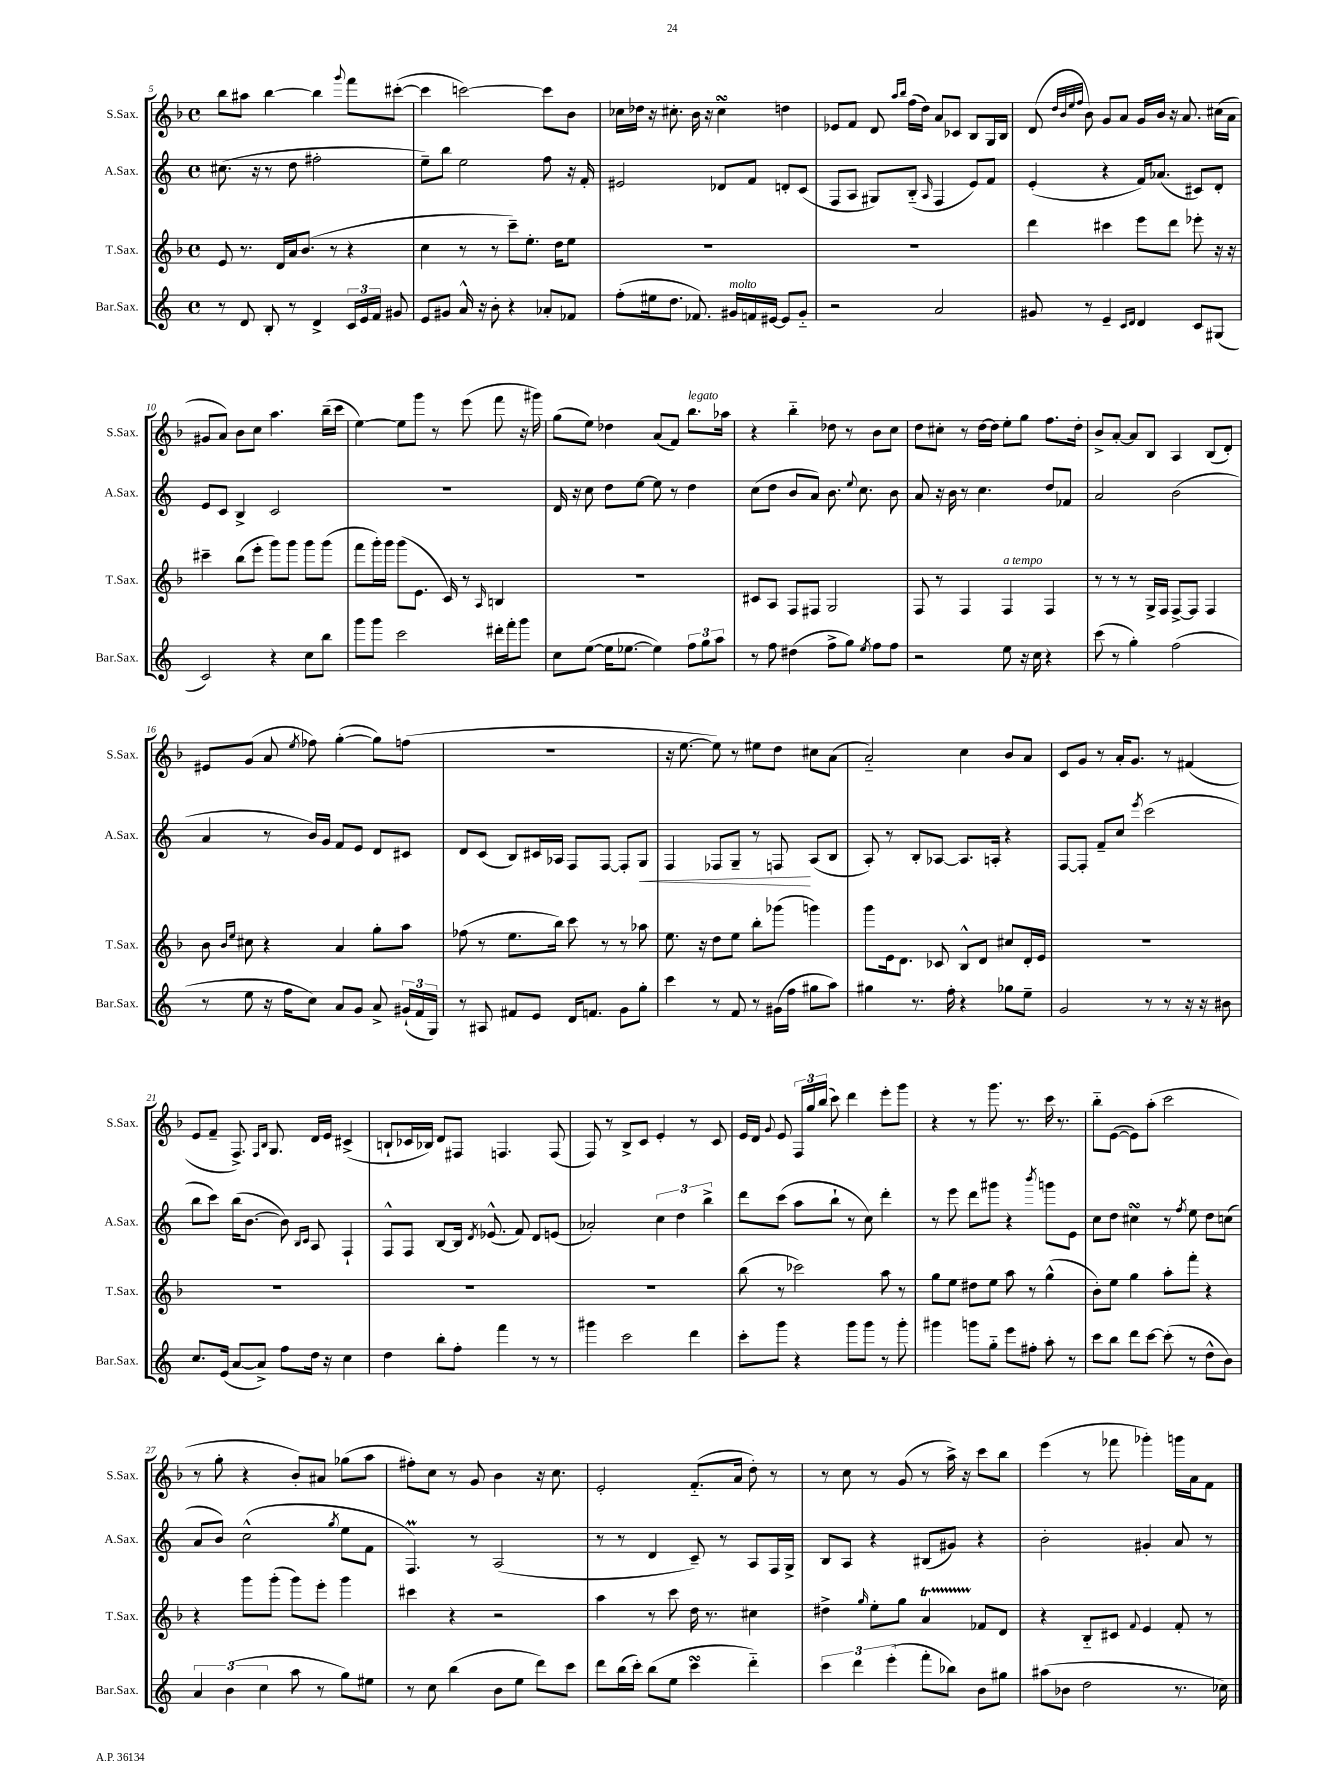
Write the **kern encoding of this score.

**kern	**kern	**kern	**dynam	**kern
*part4	*part3	*part2	*part2	*part1
*staff4	*staff3	*staff2	*staff2	*staff1
*I"Bar.Sax.	*I"T.Sax.	*I"A.Sax.	*	*I"S.Sax.
*I'Bar.Sax.	*I'T.Sax.	*I'A.Sax.	*	*I'S.Sax.
*clefG2	*clefG2	*clefG2	*	*clefG2
*k[]	*k[b-]	*k[]	*	*k[b-]
*M4/4	*M4/4	*M4/4	*	*M4/4
*met(c)	*met(c)	*met(c)	*	*met(c)
=5	=5	=5	=5	=5
8r	8e/	(8.cc#X\	.	8bb-\L
8d/	8.r	.	.	8aa#X\J
.	.	16r	.	.
8B'/	.	8r	.	[4bb-\
.	16d/LL	.	.	.
8r	16a/J	8dd\	.	.
.	(8.b-/J	.	.	.
4d^/	.	2ff#X'\	.	4bb-\]
.	8r	.	.	.
.	.	.	.	8qqggg/
24c/LL	4r	.	.	8fff\L
24e/	.	.	.	.
24f/JJ	.	.	.	.
8g#X/	.	.	.	([8ccc#X'\J
=6	=6	=6	=6	=6
8e/L	4cc\	8ee~\L)	.	4ccc#\]
8g#X/J	.	8bb\J	.	.
16a^^/	8r	2ee\	.	[2cccn\)
16r	.	.	.	.
8b'\	8r	.	.	.
4r	8ccc~\L)	.	.	.
.	8.ee'\J	.	.	.
8a-X'/L	.	8ff\	.	8ccc\L]
.	16dd\KL	.	.	.
8f-X/J	8ee\J	16r	.	8b-\J
.	.	16f'/	.	.
=7	=7	=7	=7	=7
(8ff'\L	1r	2e#X/	.	16cc-X\LL
.	.	.	.	16dd-X\JJ
16ee#X\k	.	.	.	16r
8.dd\J	.	.	.	8.cc#X'\
8.f-X/)	.	.	.	16b-\
.	.	.	.	16r
.	.	8d-X/L	.	4cc#sSsS\
!LO:TX:a:i:t=molto	!	!	!	!
16g#X/LL	.	.	.	.
16fn/	.	8f/J	.	.
[16e#X/JJ	.	.	.	.
8e#/L]	.	8dn'/L	.	4ddn\
8g#/J	.	(8c/J	.	.
=8	=8	=8	=8	=8
2r	1r	8F/L	.	8e-X/L
.	.	8A/J	.	8f/J
.	.	8G#X/L)	.	8d/
.	.	.	.	16qqaa/LL
.	.	.	.	16qqbb-/JJ
.	.	(8B/J	.	(16ff\LL
.	.	.	.	16dd\JJ)
.	.	16qqA/	.	.
2a/	.	4F/	.	8a/L
.	.	.	.	8c-X/J
.	.	8e/L)	.	8B-/L
.	.	8f/J	.	16G/L
.	.	.	.	16B-/JJ
=9	=9	=9	=9	=9
8g#X/	4ddd\	(4e'/	.	(8d/
.	.	.	.	32qqdd/LLL
.	.	.	.	32qqb-/
.	.	.	.	32qqee/
.	.	.	.	32qqff/JJJ
8r	.	.	.	8b-\)
4e~/	4ccc#X\	4r	.	8g/L
.	.	.	.	8a/J
16qqc/LL	.	.	.	.
16qqd/JJ	.	.	.	.
4d/	8eee\L	16f/KL)	.	16g/LL
.	.	(8.a-X/J	.	16b-/JJ
.	8ddd\J	.	.	16r
.	.	.	.	8.a/
8c/L	8eee-X'\	8c#X/L)	.	.
(8G#X/J	16r	8d'/J	.	(16cc#X\LL
.	16r	.	.	16a\JJ
!!LO:LB:g=z
=10	=10	=10	=10	=10
2c/)	4ccc#X~\	8e/L	.	8g#X/L
.	.	8c/J	.	8a/J)
.	(8bb-\L	4B^/	.	8b-\L
.	8eee'\J	.	.	8cc\J
4r	8ggg\L)	2c/	.	4.aa\
.	8ggg\J	.	.	.
8cc\L	8ggg\L	.	.	.
8bb\J	(8ggg\J	.	.	(16bb-~\LL
.	.	.	.	16ccc\JJ
=11	=11	=11	=11	=11
8ggg\L	8fff\L	1r	.	[4ee\)
8ggg\J	16ggg'\L)	.	.	.
.	16ggg\JJ	.	.	.
2ccc\	(8ggg\L	.	.	8ee\L]
.	8.e\J	.	.	8ggg\J
.	.	.	.	8r
.	16c/)	.	.	.
.	8r	.	.	(8eee\
.	16qqA/	.	.	.
16ddd#X'\LL	4Bn/	.	.	8fff\
16fff'\J	.	.	.	.
8ggg\J	.	.	.	16r
.	.	.	.	16ggg#X\)
=12	=12	=12	=12	=12
8cc\L	1r	16d/	.	(8gg\L
.	.	16r	.	.
([8ee\J	.	8cc\	.	8ee\J)
16ee\KL]	.	8dd\L	.	4dd-X\
[8.ee-X\J	.	.	.	.
.	.	[8ee\J	.	.
4ee-\])	.	8ee\]	.	(8a/L
.	.	8r	.	8f/J)
!	!	!	!	!LO:TX:a:i:t=legato
12ff\L	.	4dd\	.	8.bb-\L
12gg\	.	.	.	.
12aa\J	.	.	.	.
.	.	.	.	16aa-X\Jk
=13	=13	=13	=13	=13
8r	8c#X/L	(8cc\L	.	4r
8ff\	8A/J	8dd\J	.	.
(4dd#X\	8F/L	8b/L	.	4bb-\
.	8F#X/J	8a/J)	.	.
8ff^\L	2G/	8.b\	.	8dd-X\
8gg\J)	.	.	.	8r
.	.	8qqee/	.	.
.	.	8.cc\	.	.
8qee/	.	.	.	.
8ff\L	.	.	.	8b-\L
8ff\J	.	8b\	.	8cc\J
=14	=14	=14	=14	=14
2r	8F/	8a/	.	8dd\L
.	8r	16r	.	8cc#X'\J
.	.	16b\	.	.
.	4F/	8r	.	8r
.	.	4.cc\	.	[16dd\LL
.	.	.	.	16dd\JJ]
!	!LO:TX:a:i:t=a tempo	!	!	!
8ee\	4F/	.	.	8ee'\L
16r	.	.	.	8gg\J
16cc\	.	.	.	.
4r	4F/	8dd/L	.	8.ff\L
.	.	8f-X/J	.	.
.	.	.	.	16dd'\Jk
=15	=15	=15	=15	=15
(8ccc\	8r	2a/	.	8b-^/L
8r	8r	.	.	[8a'/J
4gg'\)	8r	.	.	8a/L]
.	16G^/LL	.	.	8B-/J
.	16F/JJ	.	.	.
(2ff\	[8F^/L	(2b\	.	4A/
.	8F/J]	.	.	.
.	4F/	.	.	(8B-/L
.	.	.	.	8d'/J)
!!LO:LB:g=z
=16	=16	=16	=16	=16
8r	8b-\	4a/	.	8e#X/L
.	16qqb-/LL	.	.	.
.	16qqee/JJ	.	.	.
8ee\	8cc#X\	.	.	(8g/J
16r	4r	8r	.	8a/
16ff\KL	.	.	.	.
.	.	.	.	8qee/
8cc\J)	.	16b/LL)	.	8ff-X\)
.	.	16g/JJ	.	.
8a/L	4a/	8f/L	.	([4gg'\
8g/J	.	8e/J	.	.
8a^/	8gg'\L	8d/L	.	8gg\L])
(24g#X`/LL	8aa\J	8c#X/J	.	(8ffn\J
24f/	.	.	.	.
24G/JJ)	.	.	.	.
=17	=17	=17	=17	=17
8r	(8ff-X\	8d/L	.	1r
8A#X/	8r	(8c/J	.	.
8f#X/L	8.ee\L	8B/L)	.	.
8e/J	.	16c#X/L	.	.
.	16bb-\Jk)	16A-X/JJ	.	.
16d/KL	8ccc\	8F/L	.	.
8.fn/J	.	.	.	.
.	8r	[8F/J	.	.
8g\L	8r	8F'/L]	.	.
!	!	!	!LO:HP:b	!
8gg'\J	8aa-X\	8G/J	<	.
=18	=18	=18	=18	=18
4ccc\	8.ee\	4F/	.	16r
.	.	.	.	[8.ee\
.	16r	.	.	.
8r	8dd\L	8F-X/L	.	8ee\])
8f/	8ee\J	8G~/J	.	8r
8r	8bb-'\L	8r	.	8ee#X\L
(16g#X\LL	(8ggg-X\J	8Fn/	.	8dd\J
16ff\JJ	.	.	.	.
8gg#X\L	4gggn\)	(8A/L	[	8cc#X\L
8aa\J)	.	8B/J	.	(8a\J
=19	=19	=19	=19	=19
4gg#X\	8ggg\L	8A'/)	.	2a/)
.	16e\k	8r	.	.
.	8.d\J	.	.	.
8.r	.	8B'/L	.	.
.	8c-X/	[8A-X/J	.	.
16ff'\	.	.	.	.
4r	8B-^^/L	8.A-/L]	.	4cc\
.	8d/J	.	.	.
.	.	16An'/Jk	.	.
8gg-X\L	8cc#X/L	4r	.	8b-/L
8ee~\J	16d'/L	.	.	8a/J
.	16e/JJ	.	.	.
=20	=20	=20	=20	=20
2g/	1r	[8F/L	.	8c/L
.	.	8F'/J]	.	8g/J
.	.	8f~/L	.	8r
.	.	8cc/J	.	16a'/KL
.	.	.	.	8.g/J
.	.	8qeee/	.	.
8r	.	(2ccc\	.	.
8r	.	.	.	8r
16r	.	.	.	(4f#X/
16r	.	.	.	.
8b#X\	.	.	.	.
!!LO:LB:g=z
=21	=21	=21	=21	=21
8.cc/L	1r	8bb\L	.	8e/L
.	.	8ccc\J)	.	8f~/J
(16e/Jk	.	.	.	.
[8a/L	.	(16bb\KL	.	8.F^/)
.	.	[8.b\J	.	.
8a^/J])	.	.	.	.
.	.	.	.	16qqF/LL
.	.	.	.	16qqB-/JJ
.	.	.	.	8.G/
8ff\L	.	8b\])	.	.
.	.	16qqB/LL	.	.
.	.	16qqc/JJ	.	.
16dd\Jk	.	8A/	.	16d/LL
16r	.	.	.	16e/JJ
4cc\	.	4F`/	.	(4c#X^/
=22	=22	=22	=22	=22
4dd\	1r	8F^^/L	.	8Bn`/L
.	.	8F/J	.	16c-X/L
.	.	.	.	16B-X/JJ)
8bb'\L	.	[8B/L	.	8d/L
8ff'\J	.	16B/Jk]	.	8F#X/J
.	.	8qd/	.	.
.	.	(8.e-X^^/	.	.
4fff\	.	.	.	4.Fn/
.	.	8f/)	.	.
8r	.	8d/L	.	.
8r	.	(8en/J	.	(8F/
=23	=23	=23	=23	=23
4ggg#X\	1r	2a-X'/)	.	8F/)
.	.	.	.	8r
2ccc\	.	.	.	8B-^/L
.	.	.	.	8c/J
.	.	6cc\	.	4e'/
.	.	6dd\	.	.
4ddd\	.	.	.	8r
.	.	6bb^\	.	.
.	.	.	.	8c/
=24	=24	=24	=24	=24
8ccc'\L	(8bb-\	8ddd\L	.	16e/LL
.	.	.	.	16d/JJ
.	.	.	.	8qqg/
8ggg\J	8r	(8ccc\J	.	8e/
4r	2ccc-X\)	8aa\L	.	24F/LL
.	.	.	.	24gg/
.	.	.	.	(24bb-/JJ
.	.	8bb`\J	.	8ccc\)
8ggg\L	.	8r	.	4ddd\
8ggg\J	.	8cc\)	.	.
8r	8aa\	4ddd'\	.	8eee'\L
8ggg'\	8r	.	.	8ggg\J
=25	=25	=25	=25	=25
4ggg#X\	8gg\L	8r	.	4r
.	8ee\J	8eee\	.	.
8gggn\L	8dd#X\L	8ddd\L	.	8r
8gg\J	8ee\J	8ggg#X\J	.	8.ggg\
8eee\L	8aa\	4r	.	.
.	.	.	.	8.r
8ff#X'\J	8r	.	.	.
.	.	8qbbb/	.	.
8aa'\	(4gg^^\	8gggn\L	.	16ccc\
.	.	.	.	8.r
8r	.	8e\J	.	.
=26	=26	=26	=26	=26
8ccc\L	8b-'\L)	8cc\L	.	8bb-\L
8bb\J	8ee\J	8dd\J	.	([8e\J
8ddd\L	4gg\	4cc#XsSsS\	.	8e\L])
[8ccc\J	.	.	.	(8aa'\J
(8ccc'\]	8aa'\L	8r	.	2ccc\
.	.	8qff/	.	.
8r	8fff'\J	8ee\	.	.
8dd^^\L	4r	8dd\L	.	.
8b\J)	.	(8ccn\J	.	.
!!LO:LB:g=z
=27	=27	=27	=27	=27
6a/	4r	8a/L	.	8r
.	.	8b/J)	.	8gg'\
(6b\	.	.	.	.
.	8ggg\L	(2cc^^\	.	4r
6cc\	.	.	.	.
.	(8ggg'\J	.	.	.
8aa\	8ggg\L)	.	.	8b-'/L)
8r	8eee'\J	.	.	8a#X/J
.	.	8qgg/	.	.
8gg\L)	4ggg\	8ee\L	.	(8gg-X\L
8ee#X\J	.	8f\J	.	8aa\J
=28	=28	=28	=28	=28
8r	4ccc#X\	4.FM/)	.	8ff#X'\L)
8cc\	.	.	.	8cc\J
(4bb\	4r	.	.	8r
.	.	8r	.	8g/
8b\L	2r	(2A/	.	4b-\
8ee\J	.	.	.	.
8ddd\L)	.	.	.	16r
.	.	.	.	8.cc\
8ccc\J	.	.	.	.
=29	=29	=29	=29	=29
8ddd\L	4aa\	8r	.	2e'/
(16bb\L	.	8r	.	.
16ccc'\JJ)	.	.	.	.
(8bb\L	8r	4d/	.	.
8ee\J	8ccc\	.	.	.
4cccsSSs\	16dd\	8c~/)	.	(8.f/L
.	8.r	.	.	.
.	.	8r	.	.
.	.	.	.	16a/Jk
4ddd\)	4cc#X\	8A/L	.	8dd'\)
.	.	16F/L	.	8r
.	.	16G^/JJ	.	.
=30	=30	=30	=30	=30
6ccc\	4dd#X^\	8B/L	.	8r
.	.	8A/J	.	8cc\
6ddd\	.	.	.	.
.	16qqgg/	.	.	.
.	8ee'\L	4r	.	8r
(6eee'\	.	.	.	.
.	8gg\J	.	.	(8g/
8fff'\L	4at/	(8B#X/L	.	8r
8bb-X\J)	.	8g#X/J)	.	16aa^\)
.	.	.	.	16r
8b\L	8f-X/L	4r	.	8ccc\L
8gg#X\J	8d/J	.	.	8bb-\J
=31	=31	=31	=31	=31
(8aa#X\L	4r	2b'\	.	(4eee\
8b-X\J	.	.	.	.
2dd\	8B-/L	.	.	8r
.	8c#X/J	.	.	8fff-X\
.	8qqf/	.	.	.
.	4e/	4g#X'/	.	4ggg-X'\)
8.r	8f'/	8a/	.	16gggn\LL
.	.	.	.	16a\J
.	8r	8r	.	8f\J
16cc-X\)	.	.	.	.
==	==	==	==	==
*-	*-	*-	*-	*-
